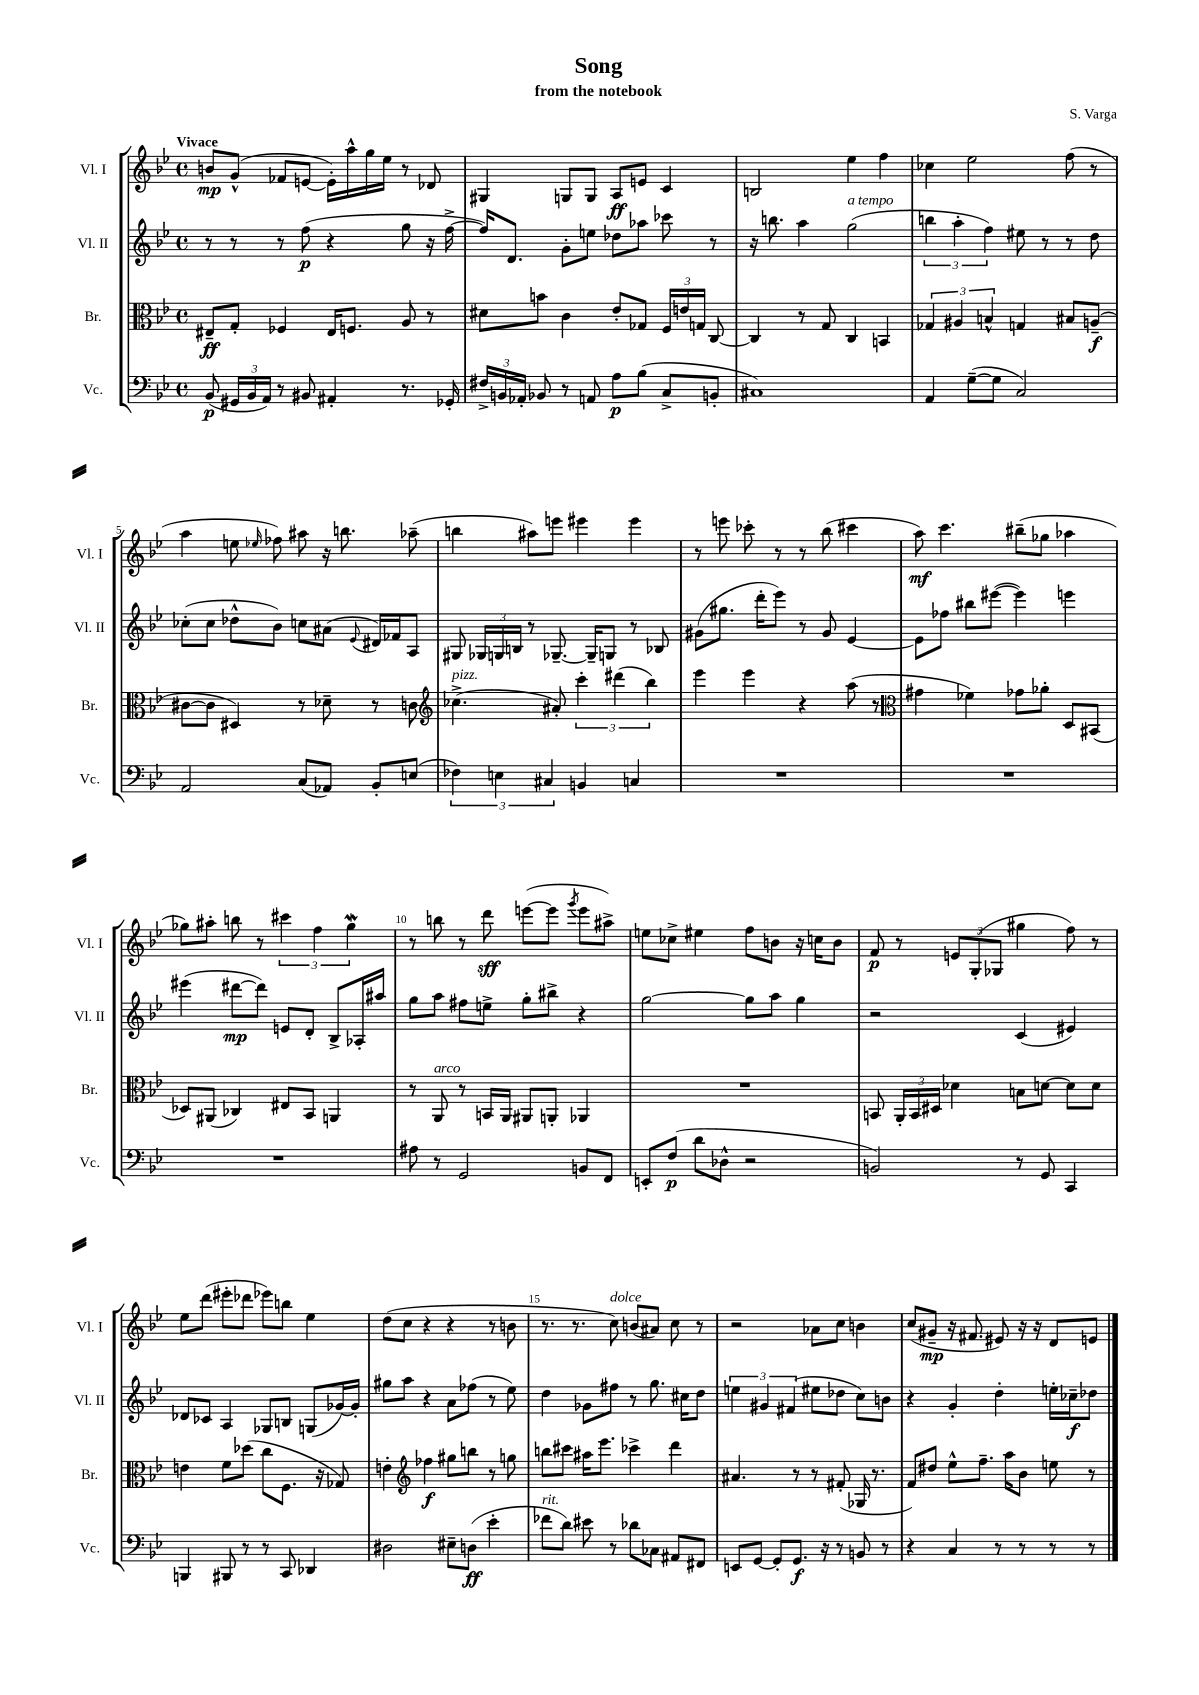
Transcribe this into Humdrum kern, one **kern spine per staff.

**kern	**kern	**kern	**kern
*staff4	*staff3	*staff2	*staff1
*clefF4	*clefC3	*clefG2	*clefG2
*k[b-e-]	*k[b-e-]	*k[b-e-]	*k[b-e-]
*M4/4	*M4/4	*M4/4	*M4/4
*met(c)	*met(c)	*met(c)	*met(c)
(8BB-	8E#~	8r	8b
24GG#	8G'	8r	(8g^^
24BB-	.	.	.
24AA)	.	.	.
8r	4F-	8r	8f-
8BB#	.	(8ff	[8e
4AA#'	16E#	4r	16e'])
.	8.F	.	16aa^^
.	.	.	16gg
.	.	.	16ee-
8.r	8A	8gg	8r
.	8r	16r	8d-
16GG-'	.	[16ff^	.
=	=	=	=
24F#^	8d#	16ff])	4G#
24BB	.	.	.
.	.	8.d	.
24AA-'	.	.	.
8BB-	8b	.	.
8r	4c	8g'	8G
8AA	.	8ee	8G
8A	8e-'	8dd-	8A
(8B-	8G-	8aa-	8e
8C^	24F	8ccc-	4c
.	24e	.	.
.	24G	.	.
8BB'	[8C	8r	.
=	=	=	=
1C#)	4C]	16r	2B
.	.	8.bb	.
.	8r	4aa	.
.	8G	.	.
.	4C	(2gg	4ee-
.	4BB	.	4ff
=	=	=	=
4AA	6G-	6bb	4cc-
.	6A#	6aa'	.
([8G~	.	.	2ee-
.	6B^^	6ff)	.
8G]	.	.	.
2C)	4G	8ee#	.
.	.	8r	.
.	8B#	8r	(8ff
.	(8A~	8dd	8r
=	=	=	=
2AA	[8c#	(8cc-'	4aa
.	8c#]	8cc-	.
.	4D#)	8dd-^^	8ee
.	.	.	16qqee-
.	.	8b-)	8ff-)
(8C	8r	8cc	8aa#
8AA-)	8d-~	(8a#	16r
.	.	.	8.bb
.	.	8qqe-	.
8BB-'	8r	16d#)	.
.	.	16f-	.
(8E	8c	8A	(8aa-~
=	=	=	=
*	*clefG2	*	*
6F-)	(4.cc-^	8G#	4bb
.	.	24G-	.
6E	.	24G	.
.	.	24B	.
.	.	8r	8aa#)
6C#	.	.	.
.	8a#')	[8.G-~	8eee
4BB	6ccc'	.	4eee#
.	.	16G-~]	.
.	.	8G	.
.	(6ddd#	.	.
4C	.	8r	4eee#
.	6bb-)	.	.
.	.	8B-	.
=	=	=	=
1r	4eee-	(8g#	8r
.	.	8.gg#	8eee
.	4eee-	.	8ccc-'
.	.	16ddd'	.
.	.	8eee-)	8r
.	4r	8r	8r
.	.	8g#	(8bb-
.	(8aa	[4e-	4ccc#
.	8r	.	.
=	=	=	=
*	*clefC3	*	*
1r	4g#	8e-]	8aa)
.	.	8ff-	4.ccc
.	4f-)	8bb#	.
.	.	([8eee#	.
.	8g-	4eee#])	(8bb#~
.	8a-'	.	8gg-
.	8D	4eee	4aa-
.	(8BB#	.	.
=	=	=	=
1r	8D-)	(4eee#	8gg-)
.	(8AA#	.	8aa#'
.	4C-)	[8ddd#	8bb
.	.	8ddd#])	8r
.	8E#	8e	6ccc#
.	8BB-	8d'	.
.	.	.	6ff
.	4AA	8B-^	.
.	.	.	6gg-
.	.	16A-'	.
.	.	16aa#	.
=	=	=	=
8A#	8r	8gg	8r
8r	8AA	8aa	8bb
2GG	8r	8ff#	8r
.	16BB	8ee^	8ddd
.	16AA	.	.
.	8AA#	8gg'	([8eee
.	8AA'	8bb#^	8eee]
.	.	.	8qggg
8BB	4AA-	4r	8eee
8FF	.	.	8aa#^)
=	=	=	=
8EE'	1r	[2gg	8ee
(8F	.	.	8cc-^
8d	.	.	4ee#
8D-^^	.	.	.
2r	.	8gg]	8ff
.	.	8aa	8b
.	.	4gg	16r
.	.	.	16cc
.	.	.	8b
=	=	=	=
2BB)	8BB	2r	8f
.	24AA'	.	8r
.	24BB	.	.
.	24D#	.	.
.	4d-	.	12e
.	.	.	(12G'
.	.	.	12G-
8r	8B	(4c	4gg#
8GG	[8d	.	.
4CC	8d]	4e#)	8ff)
.	8d	.	8r
=	=	=	=
4BBB	4e	8d-	8ee-
.	.	8c-	(8ddd
8BBB#	8f	4A	8eee#'
8r	(8dd-	.	8ddd-
8r	8cc	8G-	8eee-)
8CC	8.F	8B	8bb
4DD-	.	(8G	4ee-
.	16r	.	.
.	8G-)	[16g-)	.
.	.	16g-']	.
=	=	=	=
2D#	4e'	8gg#	(8dd
.	.	8aa	8cc
*	*clefG2	*	*
.	4ff-	4r	4r
8E#~	8gg#	8a	4r
(8D	8bb	(8ff-	.
4e-'	8r	8r	8r
.	8gg	8ee-)	8b
=	=	=	=
8f-	8bb	4dd	8.r
8d)	8ccc#	.	.
.	.	.	8.r
8e#	16aa#	8g-	.
.	8.eee-	.	.
8r	.	8ff#	8cc)
8d-	4ccc-^	8r	(8b
8C-	.	8.gg	8a#)
8AA#	4ddd	.	8cc
.	.	16cc#	.
8FF#	.	8dd	8r
=	=	=	=
8EE	4.a#	6ee	2r
[8GG	.	.	.
.	.	6g#	.
8GG']	.	.	.
.	.	(6f#	.
8.GG	8r	.	.
.	8r	8ee#	8a-
16r	.	.	.
8r	(8f#'	8dd-	8cc
8BB	16G-	8cc)	4b
.	8.r	.	.
8r	.	8b	.
=	=	=	=
4r	8f)	4r	(8cc
.	8dd#	.	8g#~
4C	8ee-^^	4g'	16r
.	.	.	8.f#
.	8.ff~	.	.
8r	.	4dd'	8e#)
.	16aa	.	.
8r	8b-	.	16r
.	.	.	16r
8r	8ee	16ee'	8d
.	.	16cc-~	.
8r	8r	8dd-	8e
==	==	==	==
*-	*-	*-	*-
